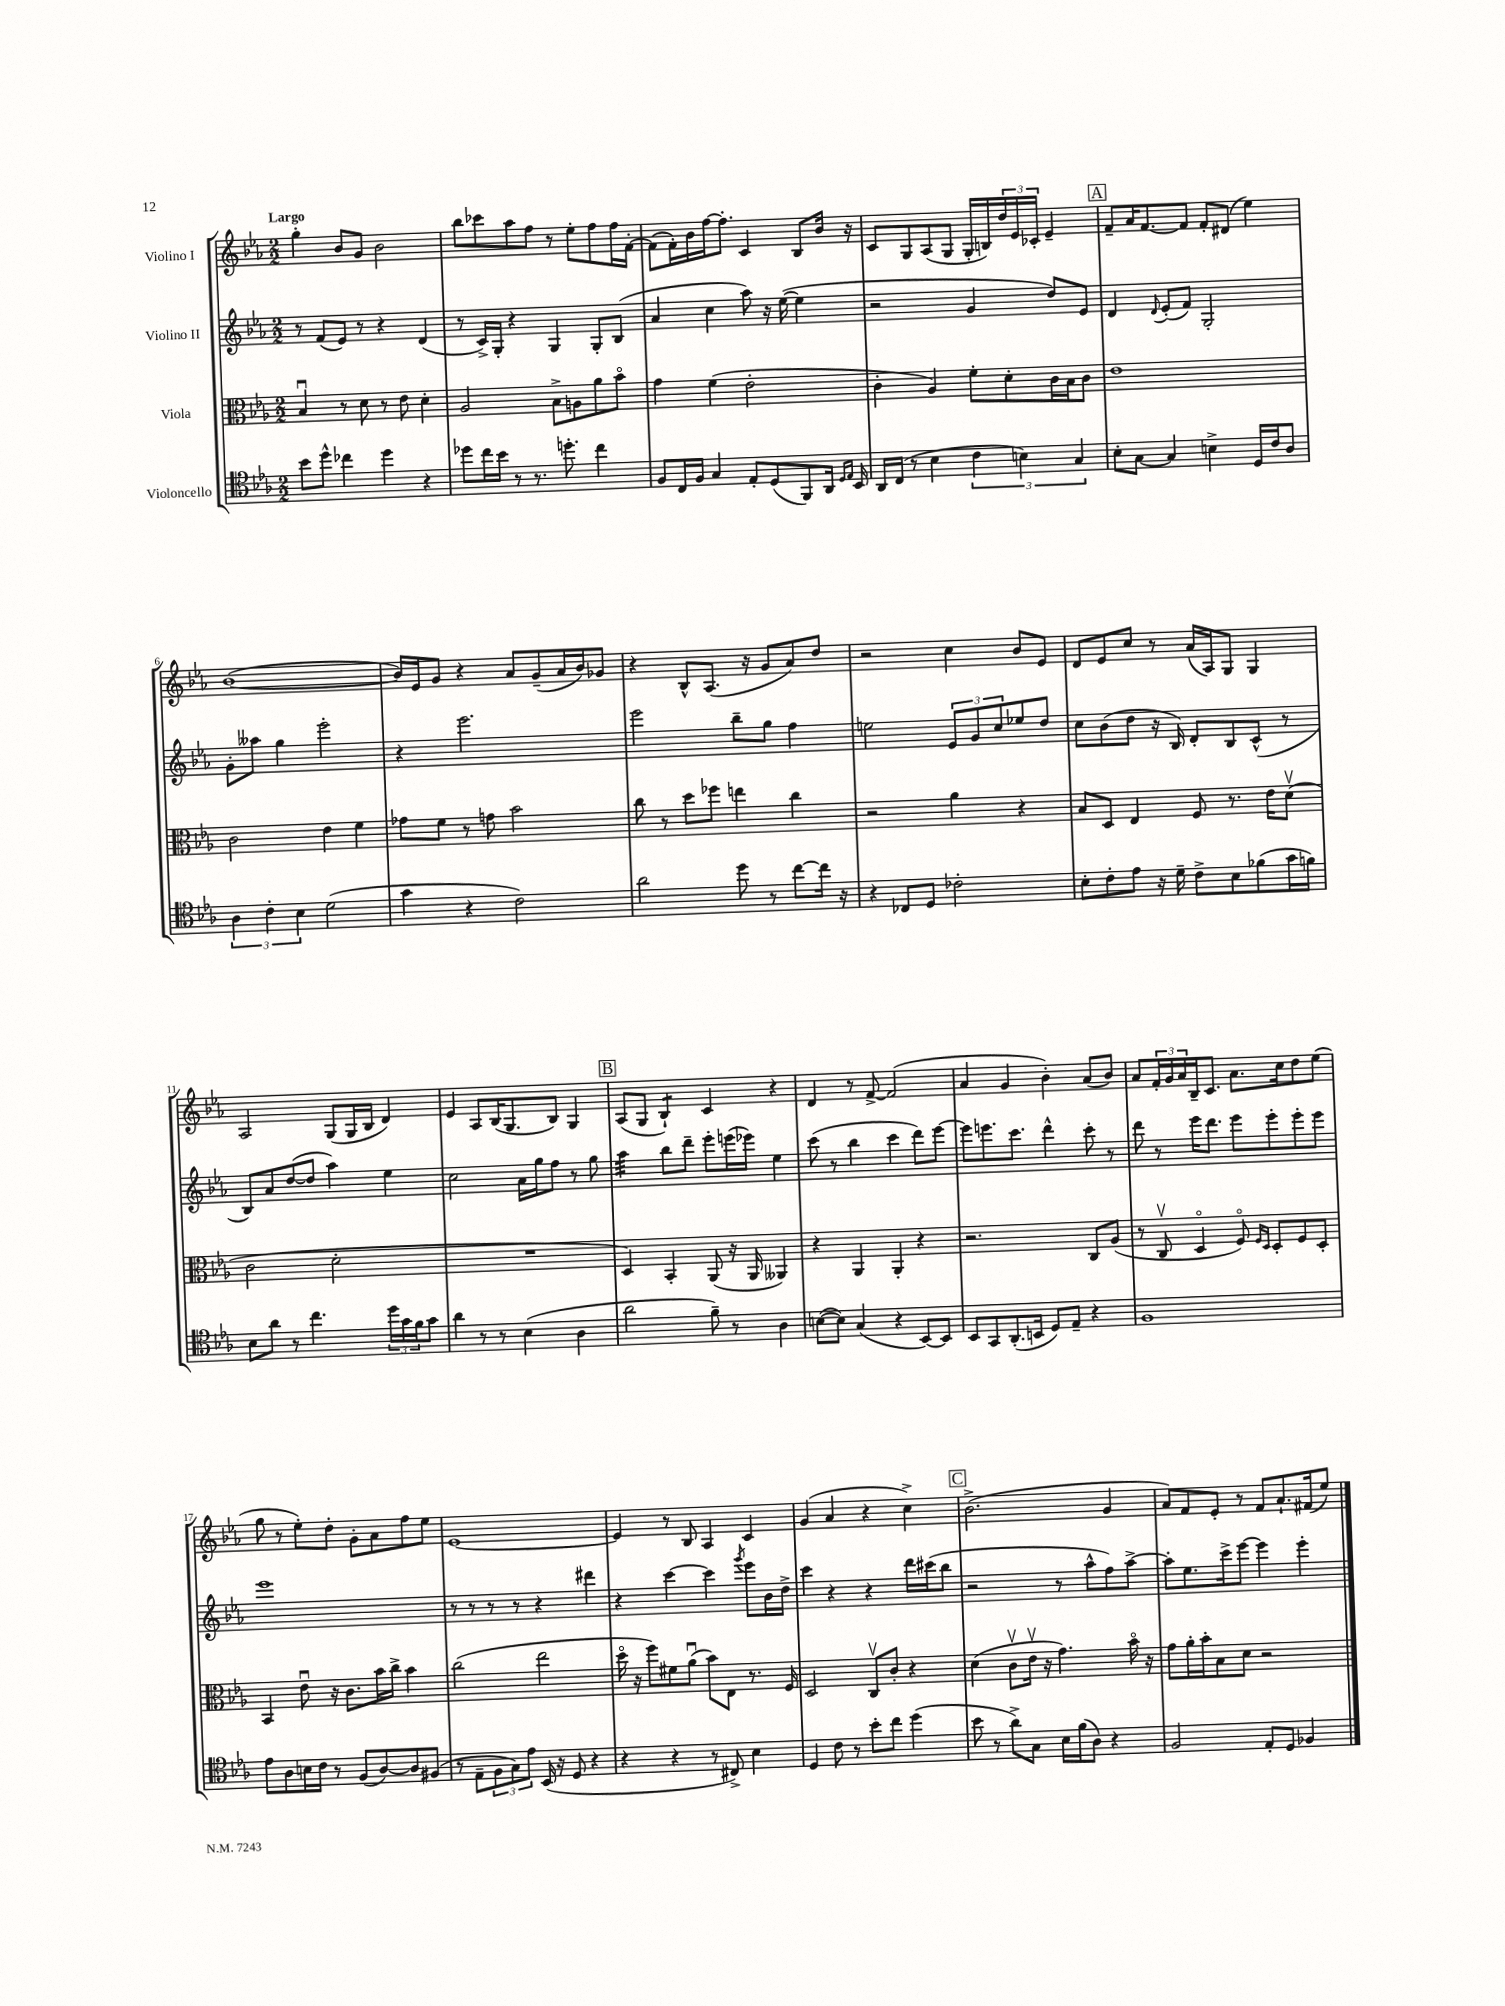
<<
\new StaffGroup <<
\new Staff = "s0" \with { instrumentName = "Violino I" } {
    \clef treble \key ees \major \numericTimeSignature \time 2/2 \tempo "Largo"
    g''4-. bes'8 g'8 bes'2 |
    bes''8 ces'''8 aes''8 f''8 r8 ees''8-. f''8 f''16 f'16~-. |
    f'8( f'16-.) bes'16 f''16~ f''8.-. c'4 bes8 bes'16 r16 |
    c'8 g8 aes8( g8 g16-. b16) \tuplet 3/2 { d''16 ees'16 ces'16-. } ees'4-- |
    \mark \markup { \box "A" } f'8-- aes'16 f'8.~ f'8 f'8-. dis'8( ees''4) |
    bes'1~( |
    bes'16) ees'16 g'8 r4 aes'8 g'8--( aes'16 bes'16) ges'8 |
    r4 bes8-^ aes8.( r16 g'8 aes'8) d''8 |
    r2 c''4 bes'8 ees'8 |
    d'8 ees'8 c''8 r8 aes'16( aes16) g8 g4 |
    aes2 g8( g16 bes16 d'4) |
    ees'4 aes8 bes16( g8. bes8) g4 |
    \mark \markup { \box "B" } aes8( g8 bes4:8-!) c'4 r4 |
    d'4 r8 f'8~-> f'2( |
    aes'4 g'4 bes'4-.) aes'8( bes'8) |
    aes'8 \tuplet 3/2 { f'16-. g'16 aes'16 } bes16-- c'8. aes'8. c''16 d''8 ees''8( |
    g''8 r8 ees''8-.) d''8-. g'8-. aes'8 f''8 ees''8 |
    ees'1~ |
    ees'4 r8 bes8 aes4 c'4 |
    g'4( aes'4 r4 c''4->) |
    \mark \markup { \box "C" } bes'2.->( g'4 |
    aes'8) f'8 ees'8-. r8 f'8 aes'8.-! fis'16( ees''8) \bar "|." |
}
\new Staff = "s1" \with { instrumentName = "Violino II" } {
    \clef treble \key ees \major \numericTimeSignature \time 2/2
    r8 f'8( ees'8) r8 r4 d'4( |
    r8 c'16->) g16-. r4 g4 g8-. bes8( |
    aes'4 c''4 aes''8) r16 ees''16~( ees''4 |
    r2 g'4 d''8) ees'8 |
    \mark \markup { \box "A" } d'4 \appoggiatura { d'8 } ees'8-.( f'8) g2-. |
    g'8-. aeses''8 g''4 ees'''2-. |
    r4 ees'''2. |
    ees'''2 bes''8-- g''8 f''4 |
    e''2 \tuplet 3/2 { ees'8 g'8 c''8 } ees''8 d''8 |
    c''8 bes'8( d''8 r16 bes16) d'8-. bes8 c'8-^( r8 |
    bes8) aes'8 d''8~( d''8 aes''4) ees''4 |
    c''2 aes'16 g''16 f''8 r8 g''8 |
    \mark \markup { \box "B" } aes''4:32 bes''8 d'''8-- ees'''8-. e'''16( ees'''16) ees''4 |
    c'''8( r8 bes''4 c'''4 d'''8) ees'''8~ |
    ees'''8 e'''8. c'''8. d'''4-^ c'''8-. r8 |
    d'''8 r8 ees'''16 d'''8. ees'''8 ees'''8-. ees'''8-. ees'''8 |
    ees'''1 |
    r8 r8 r8 r8 r4 dis'''4 |
    r4 c'''4~ c'''4 \acciaccatura { g'''8 } ees'''8 bes'16 d''16-> |
    c'''4 r4 r4 d'''16 cis'''16( bes''8 |
    \mark \markup { \box "C" } r2 r8 aes''8-^ f''8) aes''8~-> |
    aes''8-. ees''8. c'''16-> ees'''8~ ees'''4 ees'''4-. \bar "|." |
}
\new Staff = "s2" \with { instrumentName = "Viola" } {
    \clef alto \key ees \major \numericTimeSignature \time 2/2
    bes4\downbow r8 d'8 r8 ees'8 d'4-. |
    aes2 bes8-> a8 aes'8 bes'8\flageolet |
    g'4 f'4( ees'2-. |
    c'4-. aes4) f'8-. d'8-. c'16 bes16 c'8 |
    \mark \markup { \box "A" } ees'1 |
    c'2 ees'4 f'4 |
    ges'8 f'8 r8 g'8 bes'2 |
    c''8 r8 d''8 fes''8 e''4 c''4 |
    r2 aes'4 r4 |
    bes8 d8 ees4 f8 r8. ees'16 d'8\upbow( |
    c'2 d'2-. |
    R1 |
    \mark \markup { \box "B" } d4) bes,4-. aes,8( r16 aes,16 aeses,4) |
    r4 aes,4 aes,4-. r4 |
    r2. c8 aes8( |
    r8 c8\upbow d4\flageolet f8\flageolet) \grace { f16 d16 } d8-. f8 d8-. |
    bes,4 ees'8\downbow r16 c'8. bes'16 c''16-> bes'4 |
    c''2( ees''2 |
    d''16\flageolet r16 f''8) fis'8 aes'8\downbow( bes'8) ees8 r8. f16 |
    d2 c8\upbow c'8-. r4 |
    \mark \markup { \box "C" } d'4( c'8\upbow ees'16\upbow r16 g'4.) bes'16\flageolet r16 |
    g'8 aes'16-. bes'16-. bes8 d'8 r2 \bar "|." |
}
\new Staff = "s3" \with { instrumentName = "Violoncello" } {
    \clef tenor \key ees \major \numericTimeSignature \time 2/2
    bes'8 d''8-^ ces''4 d''4 r4 |
    des''8 c''16 bes'16 r8 r8. d''8.-. c''4 |
    f8 c16 f16 g4 ees8-. d8( f,8) aes,16 \grace { d16 ees16 } bes,16 |
    aes,16 c16( r8 bes4 \tuplet 3/2 { c'4 b4) g4 } |
    \mark \markup { \box "A" } bes8-. g8~ g4 b4-> d16 c'16 aes8 |
    \tuplet 3/2 { aes4 c'4-. bes4 } d'2( |
    g'4 r4 c'2) |
    aes'2 d''8 r8 c''8~ c''16 r16 |
    r4 ces8 d8 ces'2-. |
    bes8-. c'8-. ees'8 r16 d'16-- c'8-> bes8 fes'8( g'16 f'16) |
    bes8 aes'8 r8 c''4. \tuplet 3/2 { d''16 g'16 f'16 } g'8 |
    aes'4 r8 r8 bes4( aes4 |
    \mark \markup { \box "B" } aes'2 f'8--) r8 aes4 |
    b8~( b8) g4( r4 bes,8~) bes,8 |
    bes,8 g,8 aes,8.-.( b,16 d8) ees8-- r4 |
    f1 |
    ees'8 aes8 b16 c'16 r8 f8( aes8~) aes8 fis8( |
    r8 ees8-- \tuplet 3/2 { f8 g8) ees'8 } bes,16( r16 d8 r4 |
    r4 r4 r8 cis8->) bes4 |
    d4 c'8 r8 bes'8-. c''8 d''4( |
    \mark \markup { \box "C" } bes'8 r8 aes'8->) g8 bes16 f'16( aes8) r4 |
    f2 ees8-. d8 fes4 \bar "|." |
}
>>
>>
